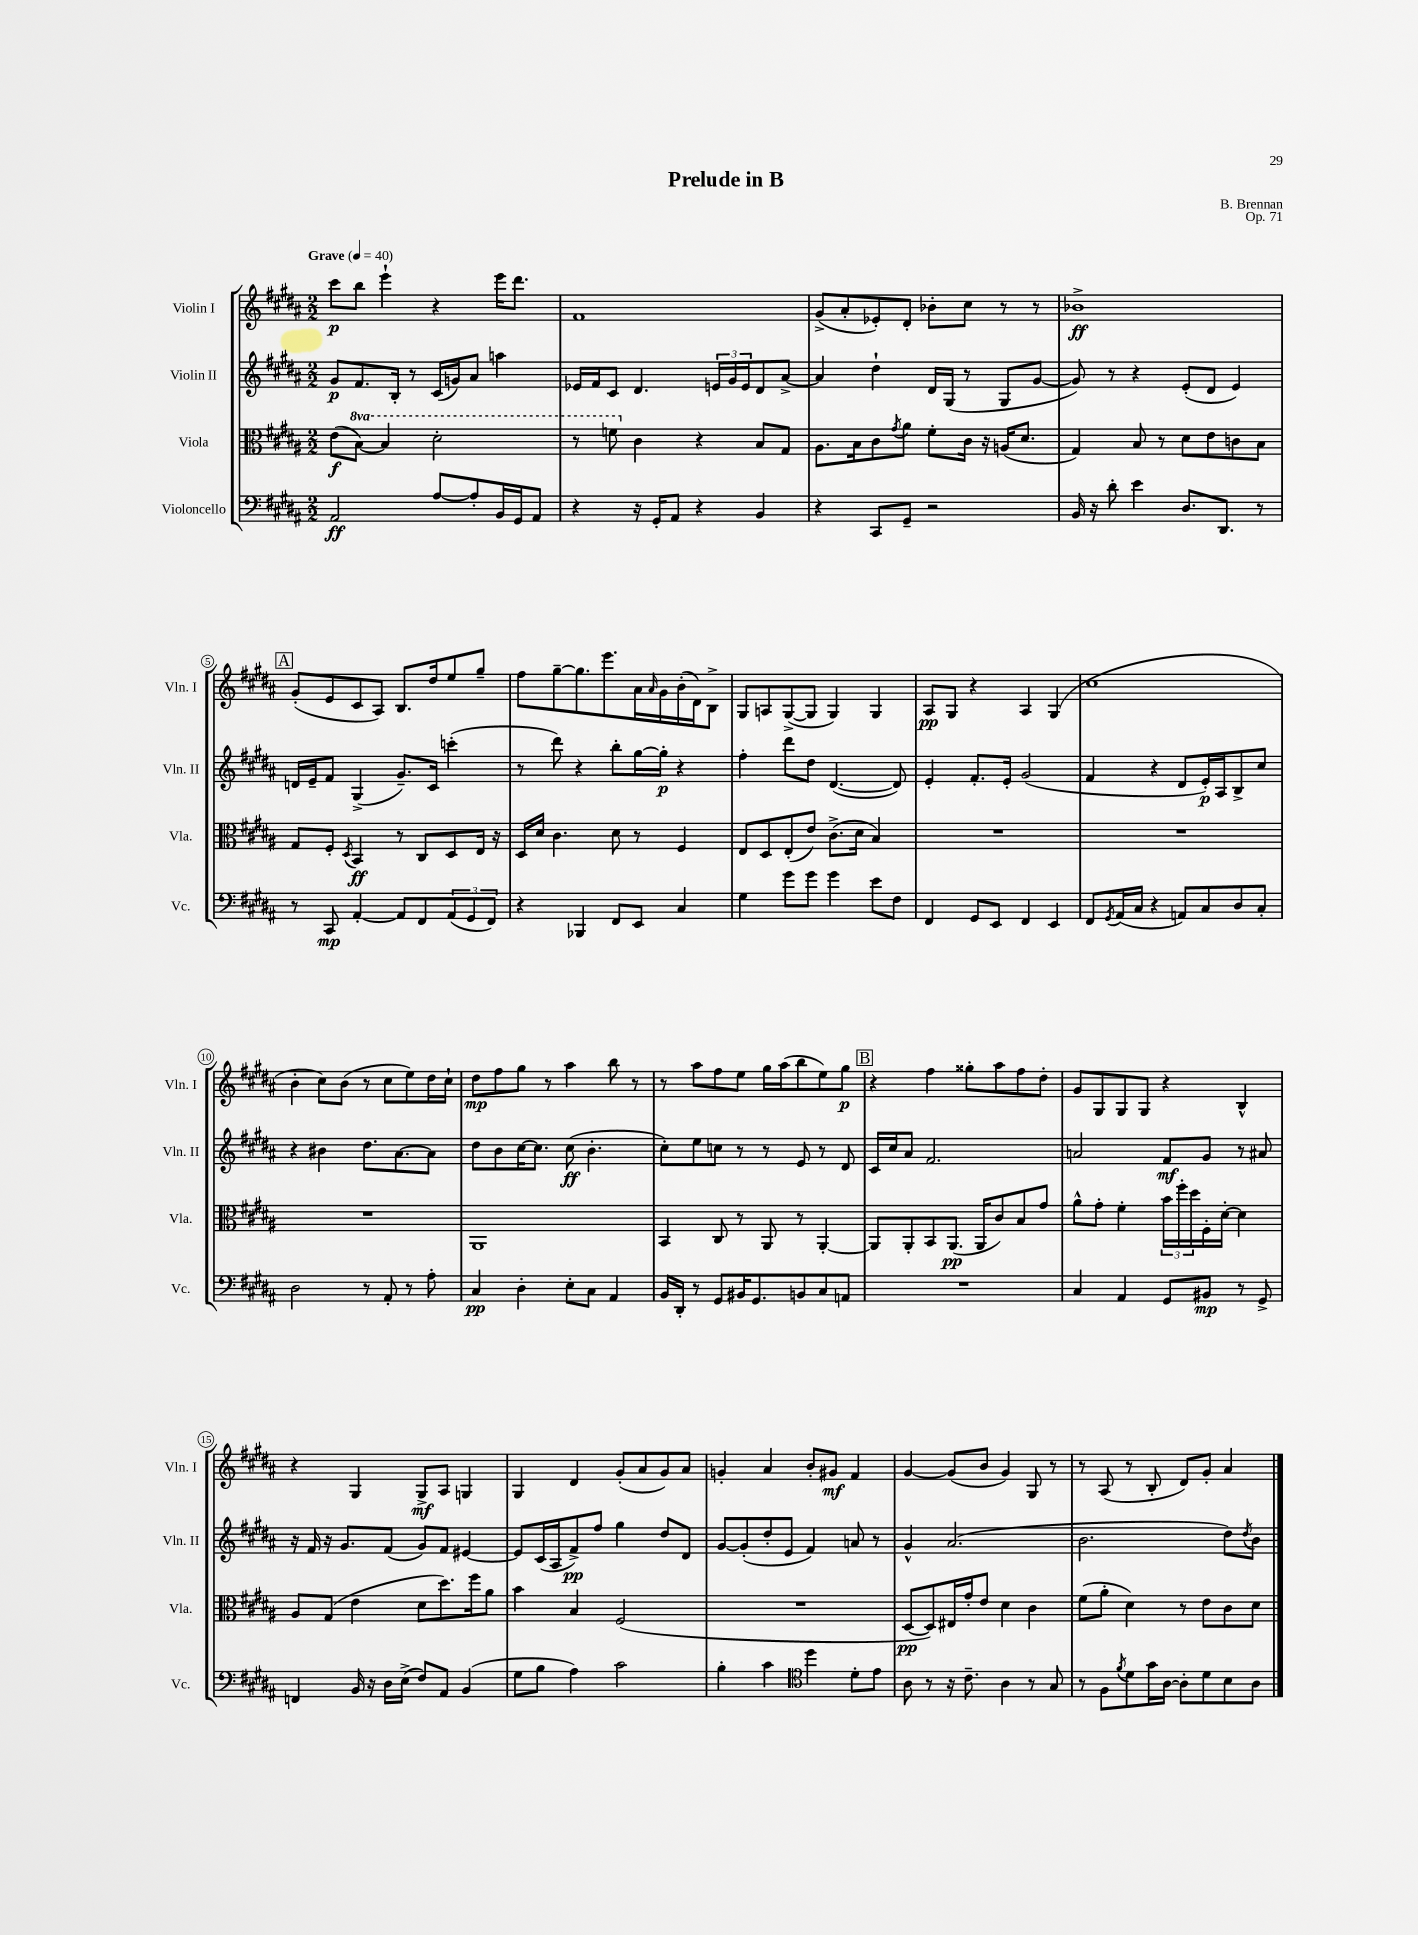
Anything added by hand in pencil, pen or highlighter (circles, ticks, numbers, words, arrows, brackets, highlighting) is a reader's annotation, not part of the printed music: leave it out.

**kern	**kern	**kern	**kern
*staff4	*staff3	*staff2	*staff1
*clefF4	*clefC3	*clefG2	*clefG2
*k[f#c#g#d#a#]	*k[f#c#g#d#a#]	*k[f#c#g#d#a#]	*k[f#c#g#d#a#]
*M2/2	*M2/2	*M2/2	*M2/2
*MM40	*MM40	*MM40	*MM40
2AA#/	(8e\L	8g#/L	8ccc#\L
.	[8b\J)	8.f#/	8bb\J
.	4b/]	.	4eee`\
.	.	16B'/Jk	.
.	.	8r	.
[8A#/L	2dd#'\	(16c#/LL	4r
.	.	16g/J)	.
8A#'/]	.	8a#/J	.
16BB/L	.	4aa\	16eee\LK
16GG#/J	.	.	8.ddd#\J
8AA#/J	.	.	.
=	=	=	=
4r	8r	16e-/LL	1f#
.	.	16f#/J	.
.	8ff\	8c#/J	.
16r	4c#\	4.d#/	.
16GG#'/LK	.	.	.
8AA#/J	.	.	.
4r	4r	.	.
.	.	24e/LL	.
.	.	24g#/	.
.	.	24e/J	.
4BB/	8B/L	8d#/	.
.	8G#/J	[8a#^/J	.
=	=	=	=
4r	8.A#\L	4a#/]	(8g#^/L
.	.	.	8a#'/
.	16B\k	.	.
8CC#/L	8c#\	4dd#`\	8e-'/)
.	8qg#/	.	.
8GG#~/J	8a#\J	.	8d#'/J
2r	8f#'\L	16d#/LL	8b-'\L
.	.	(16G#/JJ	.
.	16c#\Jk	8r	8cc#\J
.	16r	.	.
.	(16A/LK	8G#/L	8r
.	8.d#/J	.	.
.	.	[8g#/J	8r
=	=	=	=
16BB/	4G#/)	8g#/])	1b-^
16r	.	.	.
8d#'\	.	8r	.
4e\	8B/	4r	.
.	8r	.	.
8.D#/L	8d#\L	(8e'/L	.
.	8e\	8d#/J	.
8.DD#/J	.	.	.
.	8c\	4e/)	.
8r	8B\J	.	.
=	=	=	=
8r	8G#/L	16d/LL	(8g#'/L
.	.	16e~/J	.
8CC#/	8F#'/J	8f#/J	8e/
.	8qD#/	.	.
[4AA#'/	4BB/	(4G#^/	8c#/
.	.	.	8A#/J)
8AA#/]L	8r	8.g#~/L)	8.B/L
8FF#/	8C#/L	.	.
.	.	16c#/Jk	16dd#/k
(12AA#/	8D#/	(4ccc'\	8ee/
12GG#/	.	.	.
.	16E/Jk	.	8gg#~/J
12FF#/J)	.	.	.
.	16r	.	.
=	=	=	=
4r	16D#/LL	8r	8ff#\L
.	16d#/JJ	.	.
.	4.c#\	8ddd#\)	[8gg#~\
4BBB-/	.	4r	8.gg#\]
.	.	.	8.eee\
8FF#/L	8d#\	8bb'\L	.
8EE/J	8r	[16gg#\L	16a#\L
.	.	.	16qqa#/
.	.	16gg#'\]JJ	16g#\
4C#/	4F#/	4r	(16b'\
.	.	.	16d#\J)
.	.	.	8B^\J
=	=	=	=
4G#\	8E/L	4ff#'\	8G#/L
.	8D#/	.	8A/
8g#\L	(8E'/	8ddd#\L	([8G#^/
8g#\J	8e/J)	8dd#\J	8G#/]J
4g#\	(8.c#^\L	([4.d#/	4G#/)
.	16d#\Jk	.	.
8e\L	4B/)	.	4G#/
8F#\J	.	8d#/])	.
=	=	=	=
4FF#/	1r	4e'/	8A#/L
.	.	.	8G#/J
8GG#/L	.	8.f#'/L	4r
8EE/J	.	.	.
.	.	16e'/Jk	.
4FF#/	.	(2g#/	4A#/
4EE/	.	.	(4G#/
=	=	=	=
8FF#/L	1r	4f#/	1cc#
8qGG#/	.	.	.
(16AA#/L	.	.	.
16C#/JJ	.	.	.
4r	.	4r	.
8AA/L)	.	8d#/L	.
8C#/	.	16e'/L)	.
.	.	16A#/J	.
8D#/	.	8B^/	.
8C#'/J	.	8cc#/J	.
=	=	=	=
2D#\	1r	4r	4b'\
.	.	4b#\	8cc#\L)
.	.	.	(8b\J
8r	.	8.dd#\L	8r
8AA#'/	.	.	8cc#\L
.	.	[8.a#\	.
8r	.	.	8ee\)
8A#'\	.	8a#\]J	16dd#\L
.	.	.	16cc#`\JJ
=	=	=	=
4C#/	1AA#	8dd#\L	8dd#\L
.	.	8b\	8ff#\
4D#'\	.	[16cc#\K	8gg#\J
.	.	8.cc#\]J	.
.	.	.	8r
8E'\L	.	(8cc#\	4aa#\
8C#\J	.	4.b'\	.
4AA#/	.	.	8bb\
.	.	.	8r
=	=	=	=
16BB/LL	4BB/	8cc#'\L)	8r
16DD#'/JJ	.	.	.
8r	.	8ee\	8aa#\L
8GG#/L	8C#/	8cc\J	8ff#\
16BB#/K	8r	8r	8ee\J
8.GG#/	.	.	.
.	8AA#/	8r	16gg#\LL
.	.	.	(16aa#\J
8BB/	8r	8e/	8bb\
8C#/	[4AA#'/	8r	8ee\)
8AA/J	.	8d#/	8gg#\J
=	=	=	=
1r	8AA#/]L	16c#/LL	4r
.	.	16cc#/J	.
.	8AA#'/	8a#/J	.
.	8BB/	2.f#/	4ff#\
.	(8.AA#/J	.	.
.	.	.	8gg##'\L
.	16AA#/LK	.	.
.	8c#/)	.	8aa#\
.	8B/	.	8ff#\
.	8g#/J	.	8dd#'\J
=	=	=	=
4C#/	8a#^^\L	2a/	8g#/L
.	8g#'\J	.	8G#/
4AA#/	4f#'\	.	8G#/
.	.	.	8G#/J
8GG#/L	24b\LL	8f#/L	4r
.	24ff#'\	.	.
.	24dd#\	.	.
8BB#/J	16F#'\	8g#/J	.
.	[16d#'\JJ	.	.
8r	4d#\]	8r	4B^^/
8GG#^/	.	8a#/	.
=	=	=	=
4FF/	8A#/L	16r	4r
.	.	16f#/	.
.	(8G#/J	16r	.
.	.	8.g#/L	.
16BB/	4e\	.	4G#/
16r	.	.	.
16D#\LL	.	(8f#/J	.
(16E^\JJ	.	.	.
8F#/L)	8d#\L	8g#/L)	8G#^/L
8AA#/J	8.dd#\)	8f#/J	8A#/J
(4BB/	.	[4e#/	4G/
.	16ff#\k	.	.
.	8a#\J	.	.
=	=	=	=
8G#\L	4b\	8e#/]L	4G#/
8B\J	.	(16c#/L	.
.	.	16A#/J	.
4A#\)	4B/	8f#^/)	4d#/
.	.	8ff#/J	.
2c#\	(2F#/	4gg#\	(8g#'/L
.	.	.	8a#/
.	.	8dd#/L	8g#/)
.	.	8d#/J	8a#/J
=	=	=	=
4B'\	1r	[8g#/L	4g'/
.	.	(8g#'/]	.
4c#\	.	8dd#'/	4a#/
.	.	8e/J	.
*clefC4	*	*	*
4dd#\	.	4f#/)	8b'/L
.	.	.	8g#/J
8d#'\L	.	8a/	4f#/
8e\J	.	8r	.
=	=	=	=
8A#\	[8D#/L	4g#^^/	[4g#/
8r	8D#/])	.	.
16r	16E#/L	(2.a#/	(8g#/]L
8.c#~\	16g#'/J	.	.
.	8e/J	.	8b/J
4A#\	4d#\	.	4g#/)
8r	4c#\	.	8G#/
8G#/	.	.	8r
=	=	=	=
8r	(8f#\L	2.b\	8r
8F#\L	8a#'\J	.	(8A#/
8qf#/	.	.	.
8d#\	4d#\)	.	8r
16g#\L	.	.	8B'/
[16A#\JJ	.	.	.
8A#'\]L	8r	.	8d#/L)
8d#\	8e\L	.	8g#'/J
8B\	8c#\	8dd#\L)	4a#/
.	.	8qdd#/	.
8A#\J	8d#\J	8b\J	.
==	==	==	==
*-	*-	*-	*-
